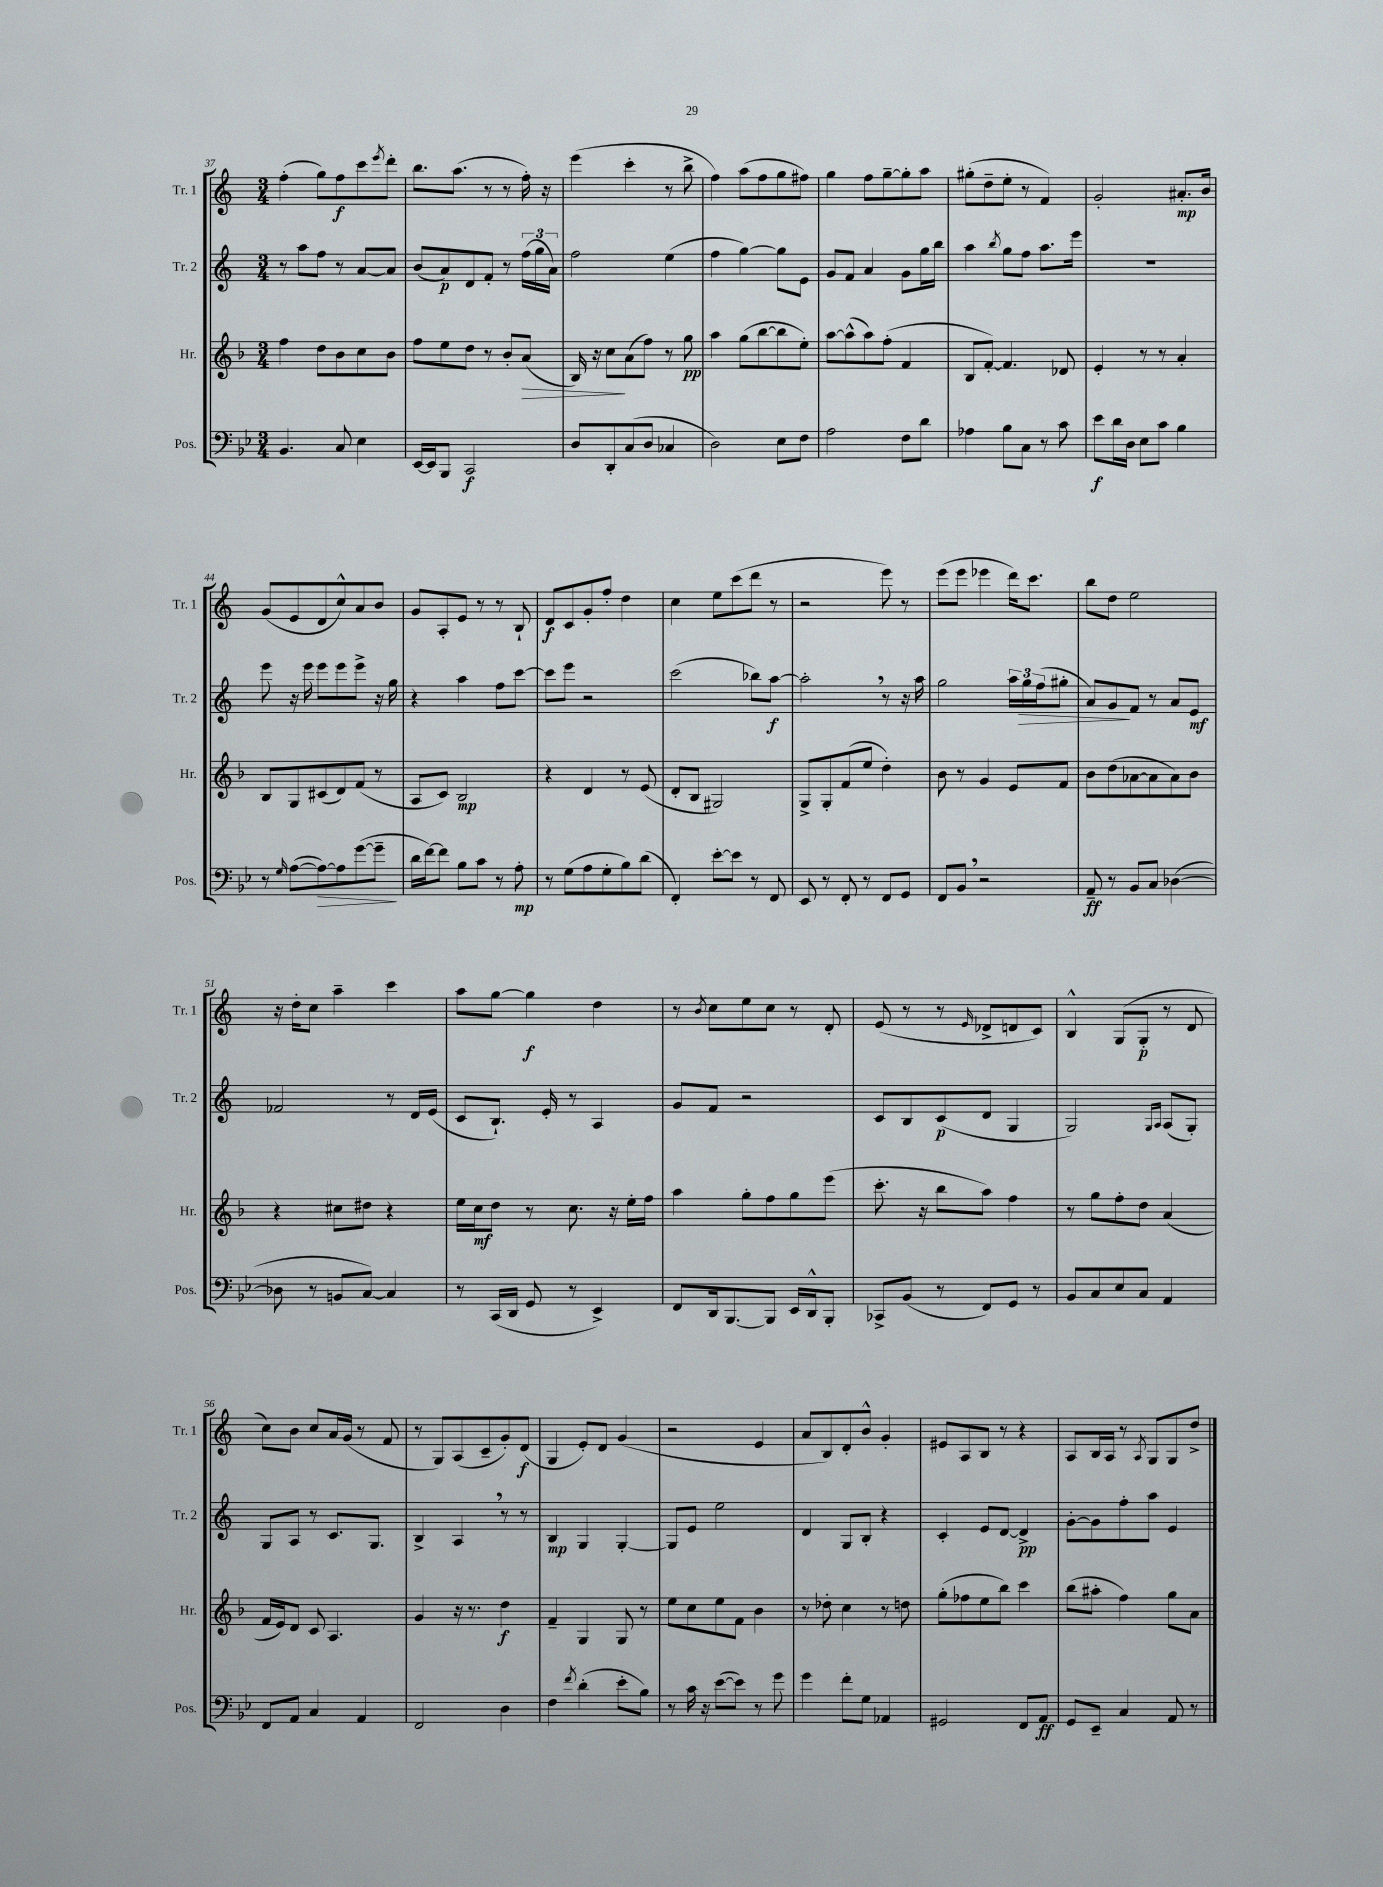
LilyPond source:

<<
\new StaffGroup <<
\new Staff = "s0" \with { instrumentName = "Tr. 1" shortInstrumentName = "Tr. 1" } {
    \clef treble \key c \major \numericTimeSignature \time 3/4
    f''4-.( g''8) f''8\f c'''8 \acciaccatura { e'''8 } d'''8-. |
    b''8. a''8.( r8 r8 f''16-.) r16 |
    e'''4( c'''4-. r8 b''8-> |
    f''4) a''8( f''8 g''8 fis''8) |
    g''4 f''8 g''8~-- g''8-. a''8 |
    gis''8-.( d''8-- e''8-. r8 f'4) |
    g'2-. ais'8.-.\mp b'16 |
    g'8( e'8 d'8 c''8-^) a'8 b'8 |
    g'8 a8-. e'8 r8 r8 b8-! |
    d'8\f c'8 g'8-. f''8-. d''4 |
    c''4 e''8 c'''8( d'''8 r8 |
    r2 e'''8) r8 |
    e'''8( e'''8 ees'''4 d'''16) c'''8. |
    b''8 d''8 e''2 |
    r16 d''16-. c''8 a''4-- c'''4 |
    a''8 g''8~ g''4\f d''4 |
    r8 \acciaccatura { b'8 } c''8 e''8 c''8 r8 d'8-. |
    e'8( r8 r8 \grace { e'16 } des'8-> d'8 c'8) |
    b4-^ g8( g8-.\p r8 d'8 |
    c''8) b'8 c''8 a'16 g'16( r8 f'8 |
    r8 g8) a8( c'8-- g'8-.) d'8\f( |
    g4 e'8-.) d'8 g'4( |
    r2 e'4 |
    a'8 b8) d'8-. b'8-^ g'4-. |
    eis'8 a8 b8 r8 r4 |
    a8 b16 a16 r8 \acciaccatura { a8 } g8 g8 d''8-> \bar "|." |
}
\new Staff = "s1" \with { instrumentName = "Tr. 2" shortInstrumentName = "Tr. 2" } {
    \clef treble \key c \major \numericTimeSignature \time 3/4
    r8 a''8 f''8 r8 a'8~ a'8 |
    b'8( a'8\p) d'8 f'8-. r8 \tuplet 3/2 { f''16( g''16 a'16) } |
    f''2 e''4( |
    f''4 g''4~) g''8 e'8 |
    g'8 f'8 a'4 g'8 g''16 b''16 |
    a''4 \acciaccatura { b''8 } g''8 f''8 a''8. e'''16 |
    r2. |
    e'''8 r16 e'''16 e'''8 e'''8 e'''8-> r16 g''16 |
    r4 a''4 f''8 c'''8~ |
    c'''8 e'''8 r2 |
    c'''2( bes''8) a''8~\f |
    a''2-. \breathe r8 r16 a''16 |
    g''2 \tuplet 3/2 { a''16 g''16\> f''16( } gis''8-. |
    a'8) g'8\! f'8 r8 a'8 e'8\mf |
    fes'2 r8 d'16 e'16( |
    c'8 b8.-!) e'16-. r8 a4 |
    g'8 f'8 r2 |
    c'8 b8 c'8\p( d'8 g4 |
    g2) \grace { g16 a16 } a8( g8-.) |
    g8 a8 r8 c'8. g8. |
    b4-> a4 \breathe r8 r8 |
    b4\mp g4 g4~-. |
    g8 e'8 e''2 |
    d'4 g8 b8-. r4 |
    c'4-. e'8 d'8~ d'4->\pp |
    g'8~-. g'8 f''8-. a''8 e'4 \bar "|." |
}
\new Staff = "s2" \with { instrumentName = "Hr." shortInstrumentName = "Hr." } {
    \clef treble \key f \major \numericTimeSignature \time 3/4
    f''4 d''8 bes'8 c''8 bes'8 |
    f''8 e''8 d''8 r8 bes'8-. a'8\>( |
    bes16) r16 c''8\! a'8( f''8) r8 g''8\pp |
    a''4 g''8( bes''8~ bes''8 e''8-.) |
    a''8~ a''8-^( a''8) f''8-.( f'4 |
    bes8 f'8~-.) f'4. des'8 |
    e'4-. r8 r8 a'4-. |
    bes8 g8 cis'8( d'8) f'8( r8 |
    a8 c'8) bes2\mp |
    r4 d'4 r8 e'8( |
    d'8-. bes8 gis2) |
    g8-> g8-. f'8( e''8 d''4-.) |
    bes'8 r8 g'4 e'8 f'8 |
    bes'8 d''8( aes'8~ aes'8 aes'8) bes'8 |
    r4 cis''8 dis''8 r4 |
    e''16 c''16\mf d''8 r8 c''8. r16 e''16-. f''16 |
    a''4 g''8-. f''8 g''8 e'''8( |
    c'''8.-. r16 bes''8 a''8) f''4 |
    r8 g''8 f''8-. d''8 a'4( |
    f'16 e'16) d'8 c'8 a4. |
    g'4 r16 r8. d''4\f |
    f'4-- g4 g8 r8 |
    e''8 c''8 e''8 f'8 bes'4 |
    r8 des''8-. c''4 r8 d''8 |
    g''8-.( fes''8 e''8 bes''8) c'''4 |
    bes''8( ais''8-. f''4) g''8 a'8 \bar "|." |
}
\new Staff = "s3" \with { instrumentName = "Pos." shortInstrumentName = "Pos." } {
    \clef bass \key bes \major \numericTimeSignature \time 3/4
    bes,4. c8 ees4 |
    ees,16~ ees,16 bes,,8 c,2\f |
    d8 d,8-. c8( d8 ces4 |
    d2) ees8 f8 |
    a2 f8 d'8 |
    aes4 bes8 c8 r8 c'8 |
    ees'8\f d'16 d16 ees8 c'8 bes4 |
    r8 \grace { g16 } a8~( a8~\>) a8 g'8~( g'8--\! |
    d'16 f'16~) f'8 bes8 c'8 r8 a8-.\mp |
    r8 g8( a8 g8-. bes8) d'8( |
    f,4-.) ees'8~-. ees'8 r8 f,8 |
    ees,8 r8 f,8-. r8 f,8 g,8 |
    f,8 bes,8 \breathe r2 |
    a,8--\ff r8 bes,8 c8 des4~( |
    des8 r8 b,8 c8~) c4 |
    r8 c,16( d,16 g,8 r8 ees,4->) |
    f,8 d,16 bes,,8.~ bes,,8 ees,16 d,16-^ bes,,8-. |
    ces,8-> bes,8( r8 f,8) g,8 r8 |
    bes,8 c8 ees8 c8 a,4 |
    f,8 a,8 c4 a,4 |
    f,2 d4 |
    f4 \acciaccatura { f'8 } d'4-.( ees'8-. bes8) |
    r8 c'16 r16 ees'8~( ees'8) r8 g'8 |
    g'4 f'8-. g8 aes,4 |
    gis,2 f,8 a,8\ff |
    g,8 ees,8-- c4 a,8 r8 \bar "|." |
}
>>
>>
\layout { \context { \Score currentBarNumber = #37 } }
